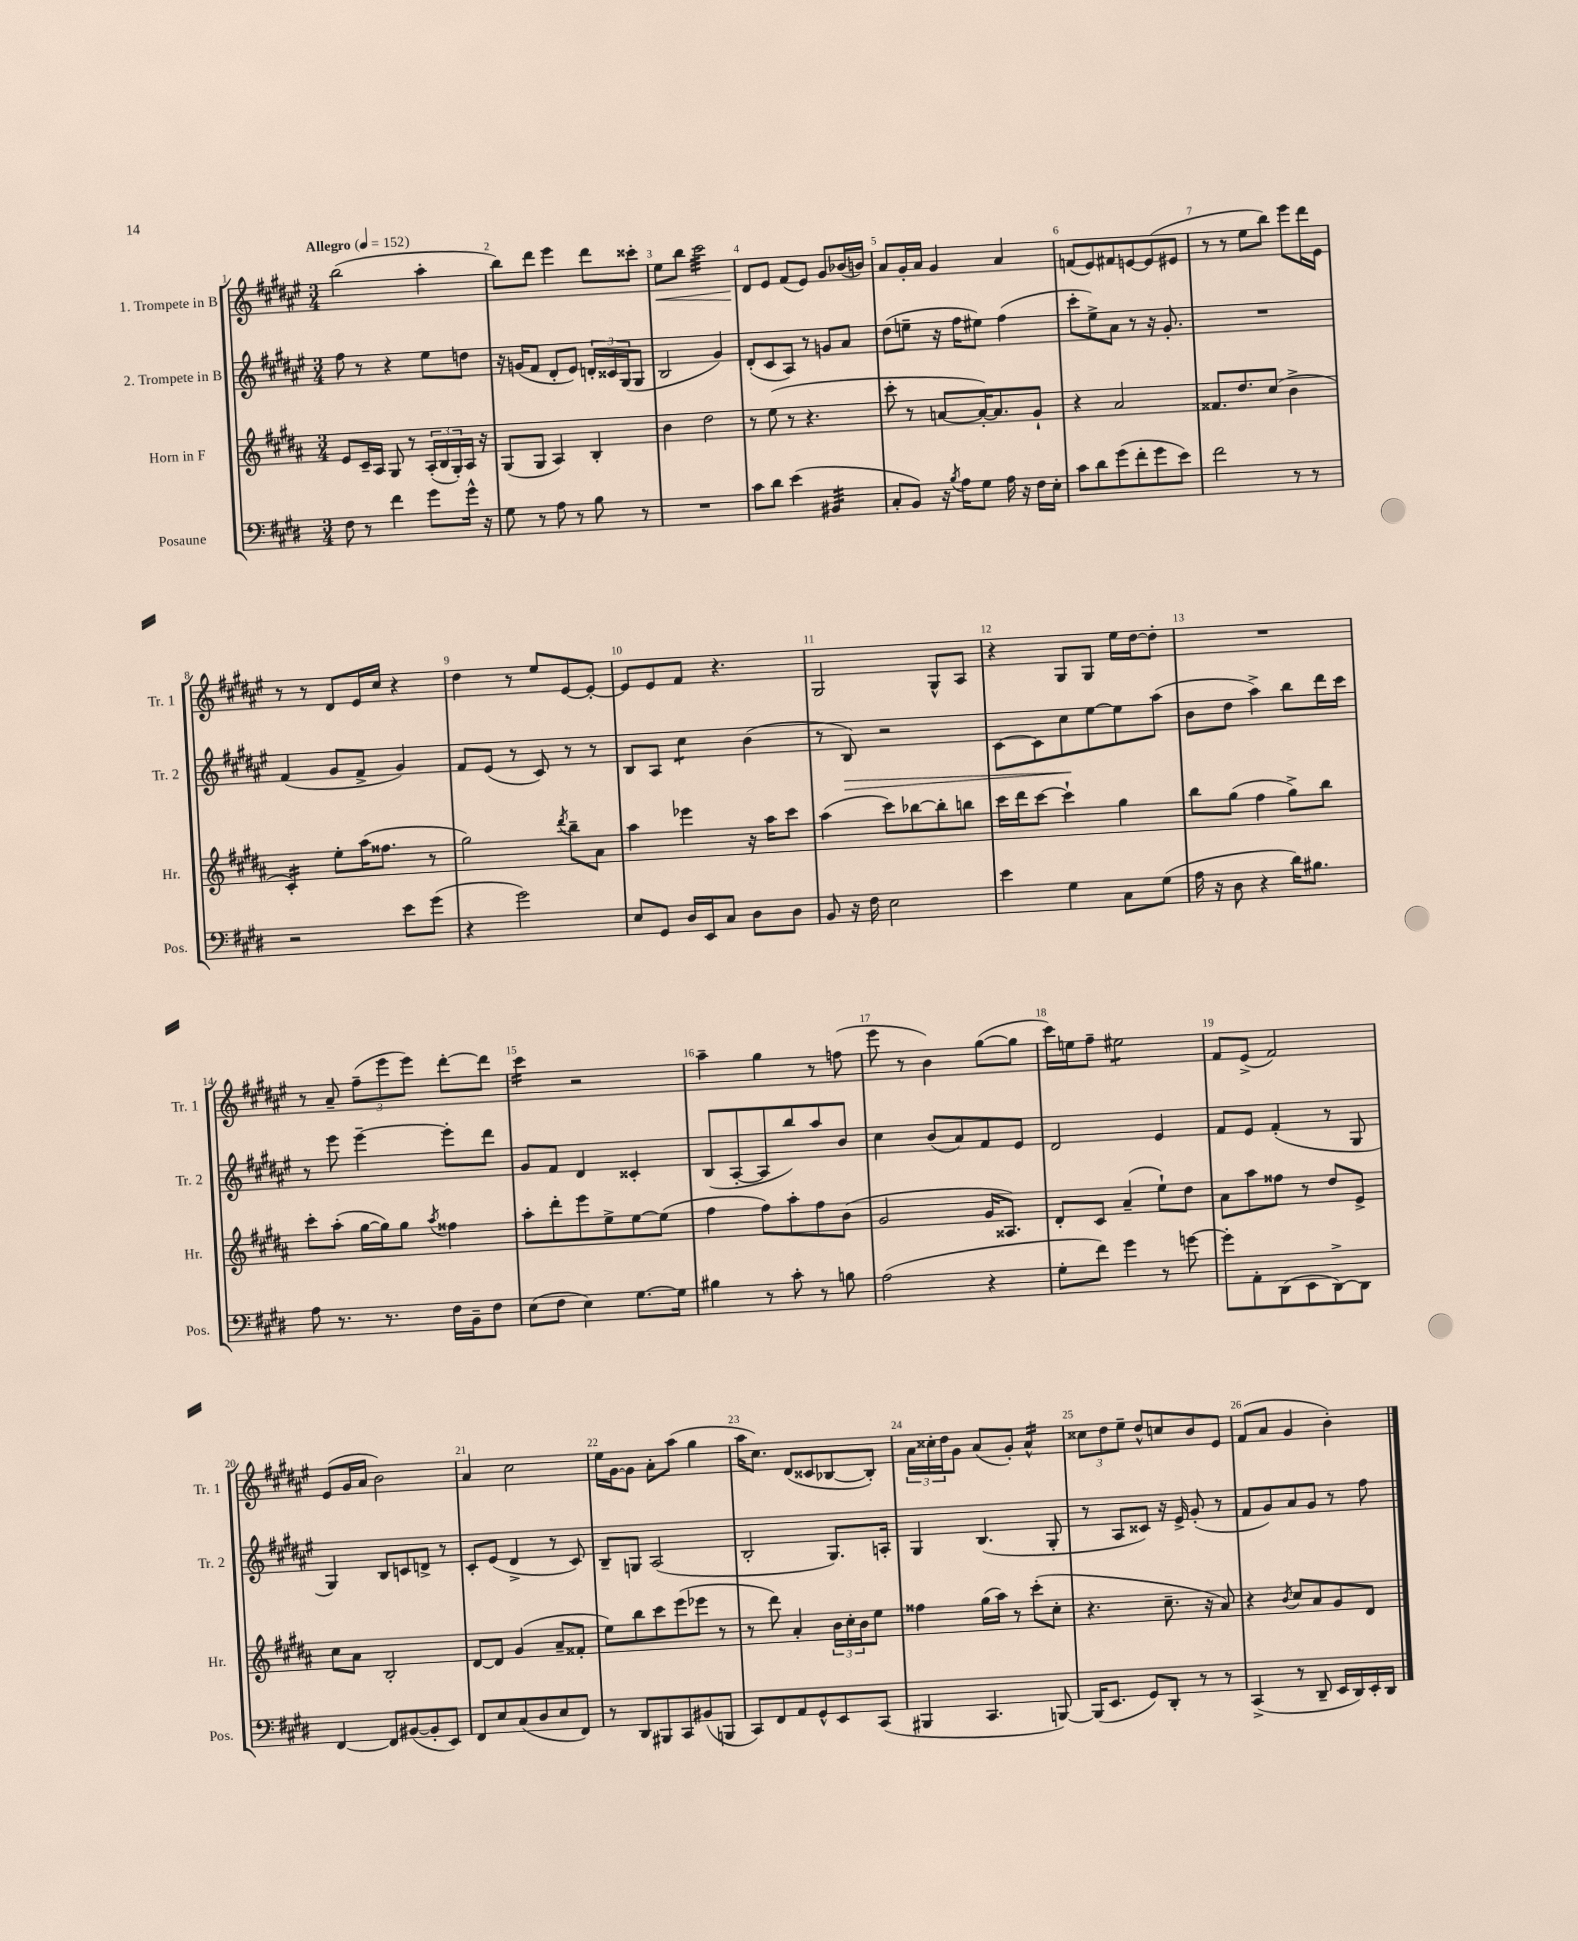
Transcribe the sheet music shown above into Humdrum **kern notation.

**kern	**kern	**kern	**kern
*staff4	*staff3	*staff2	*staff1
*clefF4	*clefG2	*clefG2	*clefG2
*k[f#c#g#d#]	*k[f#c#g#d#a#]	*k[f#c#g#d#a#e#]	*k[f#c#g#d#a#e#]
*M3/4	*M3/4	*M3/4	*M3/4
*MM152	*MM152	*MM152	*MM152
8F#\	8e/L	8ff#\	(2bb\
8r	16c#~/L	8r	.
.	16A#/JJ	.	.
4f#\	8G#/	4r	.
.	8r	.	.
8g#\L	(24A#'/LL	8ee#\L	4aa#'\
.	24B/	.	.
.	24G#'/)	.	.
16g#^^\Jk	16A#/JJ	8dd\J	.
16r	16r	.	.
=	=	=	=
8G#\	(8G#/L	16r	8bb\L)
.	.	(16g/LK	.
8r	8G#/J	8f#/J	8ddd#\J
8A\	4A#/)	8d#'/L	4eee#\
8r	.	8e#/J)	.
8B\	4B'/	24d'/LL	8ddd#\L
.	.	24c##/	.
.	.	(24G#/J	.
8r	.	8G#/J	8ccc##'\J
=	=	=	=
2.r	4b\	2B/	8ee#\L
.	.	.	8bb\J
.	2dd#\	.	2ccc#\
.	.	4g#/)	.
=	=	=	=
8c#\L	8r	(8d#'/L	8d#/L
8d#\J	(8ee\	8c#/	8e#/J
(4e\	8r	8A#/J)	(8f#/L
.	4.r	8r	8e#/J)
4BB#/	.	8g/L	8g#/L
.	.	8a#/J	(16b-/L
.	.	.	16b/JJ)
=	=	=	=
8C#'/L	8ccc#'\	(8dd#\L	8a#/L
8BB/J)	8r	8ee~\J	16g#'/L
.	.	.	16a#/JJ
16r	[8a/L	16r	4g#/
8qB/	.	.	.
16A\LK	.	16ff#\LK	.
8G#\J	16a'/_K)	8ee#\J)	.
.	8.a/]	.	.
16A\	.	(4ff#\	4a#/
16r	.	.	.
16F#\LL	8g#`/J	.	.
16E'\JJ	.	.	.
=	=	=	=
8c#\L	4r	8ccc#'\L	(8f/L
8d#\	.	8ee#^\)	8e#/)
(8g#\	2a#/	8a#\J	8f#/
8f#'\	.	8r	[8e/
8g#\	.	16r	(8e/]
.	.	8.g#'/	.
8e\J)	.	.	8e#/J
=	=	=	=
2f#\	8.f##/L	2.r	8r
.	.	.	8r
.	8.dd#/	.	.
.	.	.	8ee#\L
.	(8cc#/J	.	8bb\J)
8r	4b^\	.	8eee#\L
8r	.	.	16ddd#\L
.	.	.	16e#\JJ
=	=	=	=
2r	4c#'/)	(4f#/	8r
.	.	.	8r
.	8ee'\L	8g#/L	8d#/L
.	(16aa#\K	8f#^/J	16e#/L
.	8.ff##\J	.	16cc#/JJ
8e\L	.	4g#/)	4r
(8g#\J	8r	.	.
=	=	=	=
4r	2gg#\)	8f#/L	4dd#\
.	.	(8e#/J	.
2g#\)	.	8r	8r
.	.	8c#/)	8ee#/L
.	8qddd#/	.	.
.	8bb~\L	8r	[8e#/
.	8a#\J	8r	8e#'/_J
=	=	=	=
8E/L	4aa#\	8B/L	8e#/]L
8GG#/J	.	8A#/J	8e#/
16D#/LL	4eee-\	4cc#\	8f#/J
16EE/J	.	.	.
8C#/J	.	.	4.r
8D#\L	16r	(4b\	.
.	16aa#\LK	.	.
8D#\J	8ccc#\J	.	.
=	=	=	=
8BB/	(4aa#\	8r	2G#/
16r	.	8B/)	.
16F#\	.	.	.
2E\	8ccc#\L)	2r	.
.	[8bb-\	.	.
.	8bb-'\]	.	8G#^^/L
.	8bb\J	.	8A#/J
=	=	=	=
4e\	16ccc#\LL	[8c#\L	4r
.	16ddd#\J	.	.
.	[8ccc#\J	8c#\]	.
4G#\	4ccc#`\]	8cc#\	8G#/L
.	.	[8ee#\	8G#/J
8C#\L	4gg#\	8ee#\]	16ee#\LL
.	.	.	[16dd#\J
(8G#\J	.	(8aa#\J	8dd#'\]J
=	=	=	=
16A\	8bb\L	8b\L	2.r
16r	.	.	.
8D#\	(8gg#\J	8dd#\J	.
4r	4ff#\	4aa#^\)	.
16d#\LK)	8gg#^\L)	8bb\L	.
8.B#\J	.	.	.
.	8bb\J	16ddd#\L	.
.	.	16ccc#\JJ	.
=	=	=	=
8A\	8ccc#'\L	8r	8r
8.r	(8aa#'\J	8eee#\	8a#~/
.	[16gg#\LL	[4eee#~\	(12ff#~\L
8.r	16gg#\]J)	.	.
.	.	.	12eee#\
.	8gg#\J	.	.
.	.	.	12eee#\J)
.	8qaa#/	.	.
16F#\LL	4ff##\	8eee#'\]L	[8ddd#'\L
16BB~\J	.	.	.
8F#\J	.	8ddd#\J	8ddd#\]J
=	=	=	=
(8E\L	8aa#'\L	8g#/L	4ccc#\
8F#\J	8ddd#'\	8f#/J	.
4E\)	8eee\	4d#/	2r
.	8ee^\	.	.
[8.G#\L	[8ee\	4c##'/	.
.	(8ee\]J	.	.
16G#\]Jk	.	.	.
=	=	=	=
4B#\	4ff#\	(8B/L	4aa#~\
.	.	[8A#'/	.
8r	8ff#\L)	8A#/]	4gg#\
8c#'\	8aa#'\	8bb/)	.
8r	8ff#\	8aa#/	8r
8B\	(8b\J	8b/J	(8ff\
=	=	=	=
(2A\	2g#/	4cc#\	8eee#\
.	.	.	8r
.	.	(8b/L	4b\)
.	.	8a#/)	.
4r	16g#/LK	8f#/	([8gg#\L
.	8.A##/J)	.	.
.	.	8e#/J	8gg#\]J
=	=	=	=
8G#'\L	8d#'/L	2d#/	16ccc#\LL)
.	.	.	16ee\J
8f#\J)	8c#/J	.	8ff#~\J
4g#\	(4a#~/	.	2ee#\
8r	8ee`\L)	4e#/	.
[8g\	8dd#\J	.	.
=	=	=	=
8g'\]L	8a#\L	8f#/L	8f#/L
8AA'\	8aa#\	8e#/J	(8e#^/J
(8DD#\	8ff##\J	(4f#'/	2f#/)
8EE\	8r	.	.
[8DD#^\)	8dd#/L	8r	.
8DD#\]J	8e^/J	8G#/	.
=	=	=	=
[4FF#/	8cc#\L	4G#/)	(8e#/L
.	8a#\J	.	16g#/L
.	.	.	16a#/JJ
8FF#/]L	2B'/	8B/L	2b\)
([8BB#/	.	8c/	.
8BB#'/]	.	8d^/J	.
8EE/J)	.	8r	.
=	=	=	=
8FF#/L	[8d#/L	8c#'/L	4a#/
8E/	8d#/]J	(8e#/J	.
(8C#/	(4g#/	4d#^/	2cc#\
8D#/	.	.	.
8E/	8a#~/L	8r	.
8FF#/J)	8f##'/J	8c#/)	.
=	=	=	=
8r	8ee\L)	8B~/L	16ee#\LL
.	.	.	[16g#\J
8DD#/L	8bb\	8G/J	8g#\]J
8BBB#/	8ccc#\	(2A#/	8a#'\L
8CC#/	(8eee\	.	(8aa#\J
(8BB#/	8eee-\J	.	4gg#\
8BBB/J	8r	.	.
=	=	=	=
8CC#/L)	8r	2B'/	16aa#\LK
.	.	.	8.cc#\J)
8FF#/	8ddd#\)	.	.
8AA/	4a#'/	.	(8d#/L
8GG#^^/	.	.	8c##/
8EE/	24b\LL	8.G#/L)	[8B-/
.	24cc#'\	.	.
.	24b\J	.	.
(8CC#/J	8ee\J	.	8B-'/]J)
.	.	16A'/Jk	.
=	=	=	=
4BBB#/	4ff##\	4G#/	24a#\LL
.	.	.	24cc##'\
.	.	.	24dd#\J
.	.	.	8g#\J
4.CC#/	(16gg#\LL	(4.B/	(8a#/L
.	16aa#\JJ)	.	.
.	8r	.	8g#'/J)
.	(8ccc#'\L	.	4a#^^/
[8BBB/)	8cc#'\J	8G#'/	.
=	=	=	=
(16BBB/]LK	4.r	8r	12cc##\L
8.EE/J	.	.	.
.	.	.	12dd#\
.	.	8A#/L	.
.	.	.	12ee#~\J
8GG#/L)	.	8c##/J)	8dd#^^/L
8DD#'/J	8.cc#~\	16r	8cc/
.	.	16e#^/	.
8r	.	(8g#'/	8b/
.	16r	.	.
8r	8a#/)	8r	8e#/J
=	=	=	=
(4CC#^/	4r	8f#/L	(8f#/L
.	.	8g#/)	8a#/J
.	8qb/	.	.
8r	8cc#/L	8a#/	4g#/
8DD#~/	8a#/	8g#/J	.
16EE/LL	8g#/	8r	4b'\)
16DD#/)	.	.	.
16EE'/	8d#/J	8ff#\	.
16DD#/JJ	.	.	.
==	==	==	==
*-	*-	*-	*-
